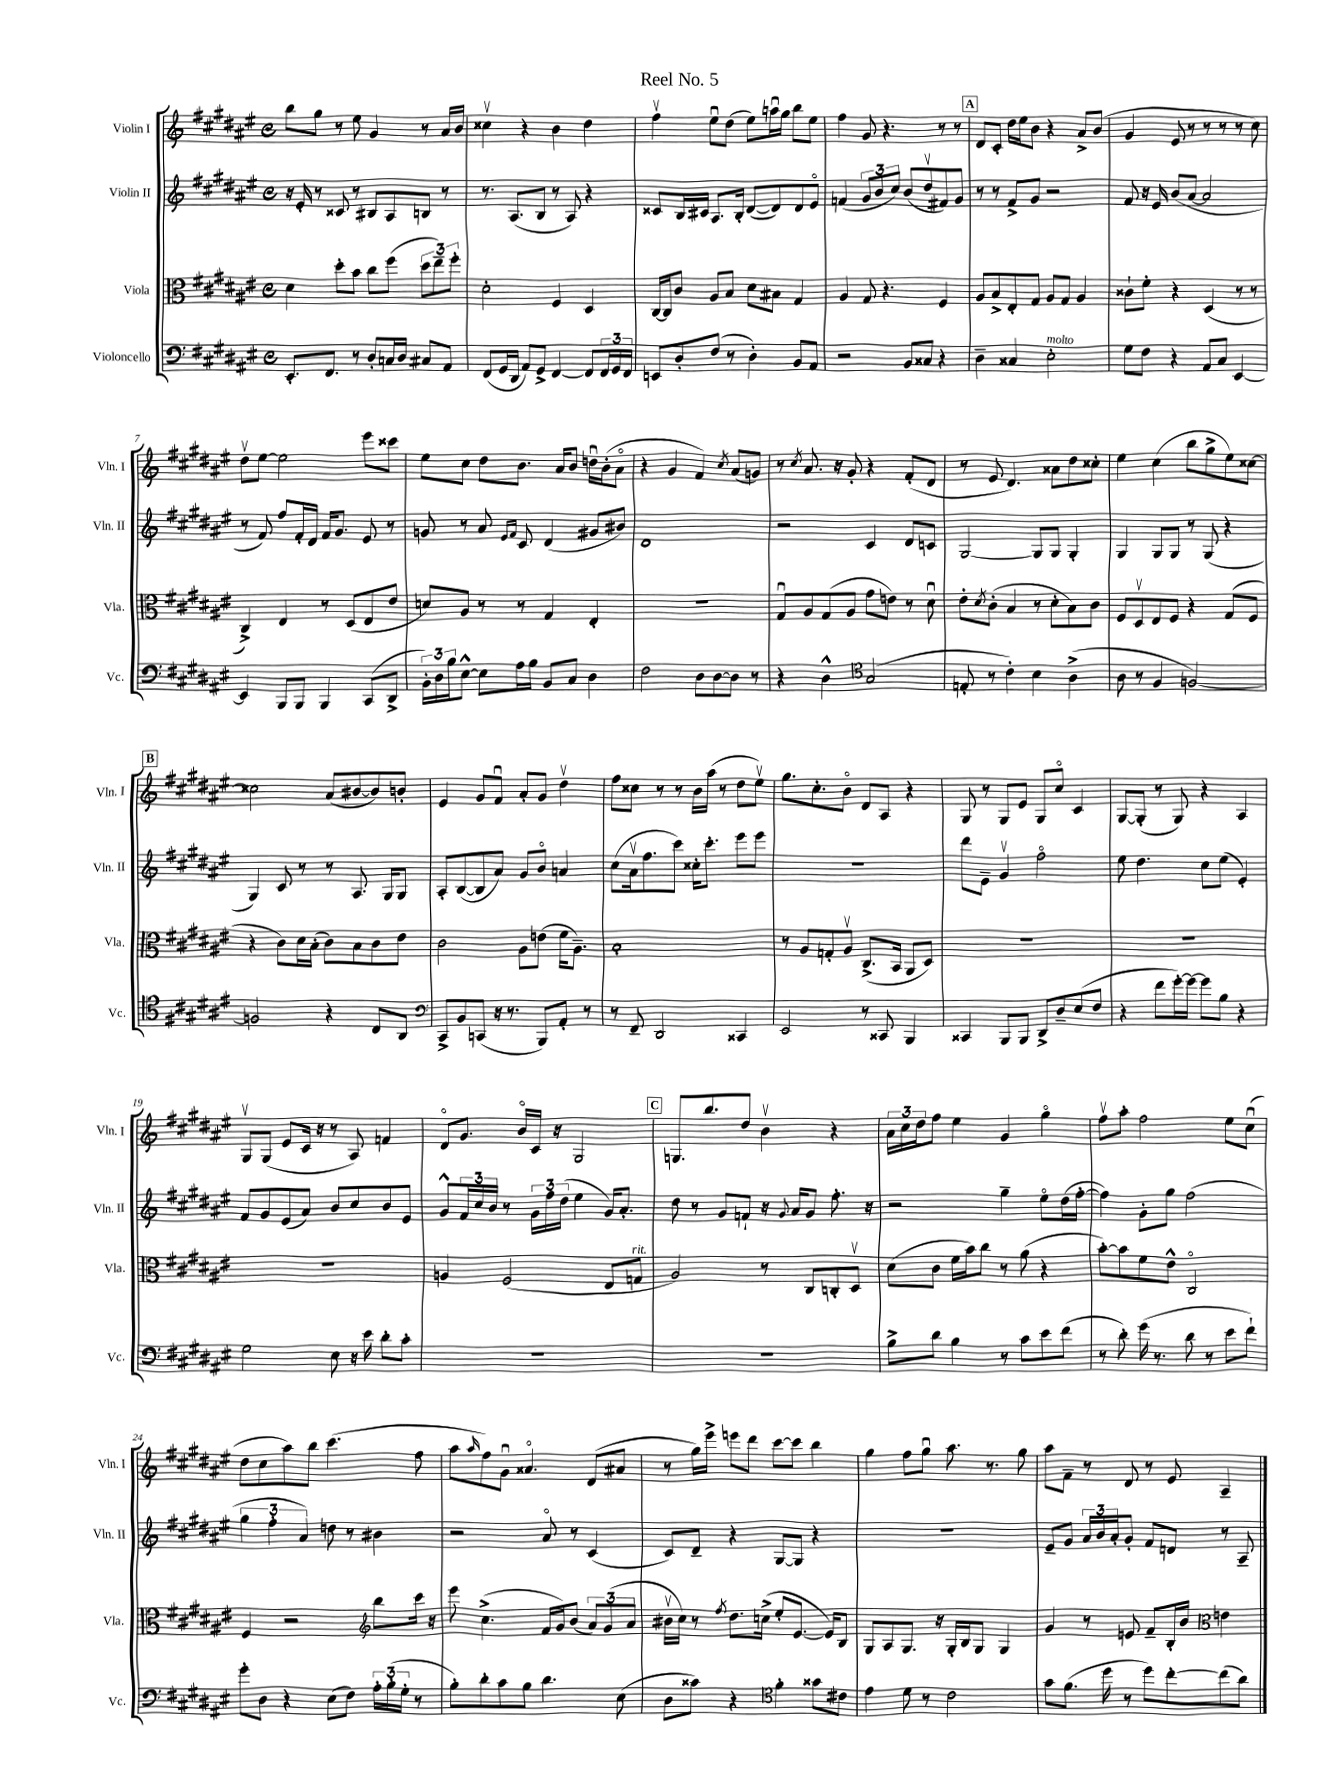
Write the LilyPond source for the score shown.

\header { title = "Reel No. 5" }
<<
\new StaffGroup <<
\new Staff = "s0" \with { instrumentName = "Violin I" shortInstrumentName = "Vln. I" } {
    \clef treble \key fis \major \defaultTimeSignature \time 4/4
    b''8 gis''8 r8 eis''8 gis'4 r8 ais'16 b'16 |
    cisis''4\upbow r4 b'4 dis''4 |
    fis''4\upbow eis''8\downbow dis''8( eis''8) a''16\downbow gis''16 b''8 eis''8 |
    fis''4 gis'8 r4. r8 r8 |
    \mark \markup { \box "A" } dis'8 cis'8-. dis''16 eis''16 b'8 r4 ais'8-> b'8( |
    gis'4 eis'8 r8 r8 r8 r8 cis''8) |
    dis''8\upbow eis''8~ eis''2 eis'''8 cisis'''8 |
    eis''8 cis''8 dis''8 b'8. ais'16 b'8 d''16\downbow b'16-.( ais'8\flageolet |
    r4 gis'4 fis'4) \acciaccatura { cis''8 } ais'8( g'8) |
    r8 \acciaccatura { cis''8 } ais'8. r16 gis'8-. r4 fis'8-.( dis'8 |
    r8 eis'8 dis'4.) aisis'8 dis''8 cisis''8-. |
    eis''4 cis''4( b''8 gis''8-> eis''8) cisis''8~ |
    \mark \markup { \box "B" } cisis''2 ais'8( bis'8~ bis'8) b'8-. |
    eis'4 gis'8 fis'8\downbow ais'8-. gis'8 dis''4\upbow |
    fis''8 cisis''8 r8 r8 b'16 ais''16( r8 dis''8 eis''8\upbow) |
    gis''8. cis''8.-. b'8\flageolet dis'8 ais8 r4 |
    gis8 r8 gis8 eis'8 gis8 cis''8\flageolet cis'4 |
    gis8~ gis8-.( r8 gis8) r4 ais4 |
    gis8\upbow gis8( eis'8 cis'16 r16 r8 ais8) f'4 |
    dis'8\flageolet gis'8. b'16\flageolet cis'16 r16 gis2 |
    \mark \markup { \box "C" } g8. b''8. dis''8 b'4\upbow r4 |
    \tuplet 3/2 { ais'16 cis''16 dis''16 } fis''8 eis''4 gis'4 gis''4\flageolet |
    fis''8\upbow ais''8-. fis''2 eis''8 cis''8\downbow( |
    dis''8 cis''8 ais''8) b''8 cis'''4.( fis''8 |
    ais''8 \grace { ais''16 } fis''8) gis'8\downbow aisis'4.\flageolet dis'8( ais'8 |
    r8 gis''16) eis'''16-> e'''8 dis'''8 cis'''8~ cis'''8 b''4 |
    gis''4 fis''8 gis''8\downbow ais''8. r8. gis''8 |
    ais''8 fis'8-- r8 dis'8 r8 eis'8 ais4-- \bar "|." |
}
\new Staff = "s1" \with { instrumentName = "Violin II" shortInstrumentName = "Vln. II" } {
    \clef treble \key fis \major \defaultTimeSignature \time 4/4
    r16 eis'16-. r8 cisis'8 r8 bis8 ais8 b8 r8 |
    r8. ais8.( b8 r8 ais8) r4 |
    cisis'8 b16 cis'16 ais8. b16-. dis'8~( dis'8) dis'8 eis'8\flageolet |
    f'4( \tuplet 3/2 { gis'8 b'8 cis''8) } b'8( dis''8\upbow fis'8) gis'8 |
    \mark \markup { \box "A" } r8 r8 fis'8-> gis'8 r2 |
    fis'8 r16 eis'16 b'8( ais'8~ ais'2 |
    r8 fis'8) fis''8 fis'16-. dis'16 fis'16 gis'8. eis'8 r8 |
    g'8 r8 ais'8 \grace { eis'16 fis'16 } cis'8 dis'4( gis'8 bis'8) |
    dis'1 |
    r2 cis'4 dis'8 c'8 |
    gis2~ gis8 gis8 gis4-. |
    gis4 gis8 gis8 r8 gis8( r4 |
    \mark \markup { \box "B" } gis4) cis'8 r8 r8 ais8. gis16 gis8 |
    ais8-. b8~( b8 ais'8) gis'8 b'8\flageolet a'4 |
    cis''8( ais'16\upbow fis''8. cis'''8) cisis''16-. cis'''8.-. eis'''8 eis'''8 |
    R1 |
    dis'''8 eis'8-- gis'4\upbow fis''2\flageolet |
    eis''8 dis''4. cis''8 eis''8( eis'4-.) |
    fis'8 gis'8 eis'8( ais'8) b'8 cis''8 b'8 eis'8 |
    gis'8-^ \tuplet 3/2 { fis'16 cis''16 b'16 } r8 \tuplet 3/2 { gis'16 fis''16 dis''16( } eis''4 gis'16) ais'8.-. |
    \mark \markup { \box "C" } dis''8 r8 gis'8 f'8-! r16 \appoggiatura { gis'8 } ais'16 gis'8 fis''8.-. r16 |
    r2 gis''4-- eis''8\flageolet dis''16( fis''16~-. |
    fis''4) gis'8-. gis''8 fis''2( |
    \tuplet 3/2 { gis''4 fis''4-. ais'4) } d''8 r8 bis'4 |
    r2 ais'8\flageolet r8 cis'4( |
    cis'8) dis'8-- r4 gis8~ gis8 r4 |
    R1 |
    eis'8-- gis'8 \tuplet 3/2 { ais'16 b'16 ais'16-. } gis'8-. fis'8 d'8 r8 ais8-- \bar "|." |
}
\new Staff = "s2" \with { instrumentName = "Viola" shortInstrumentName = "Vla." } {
    \clef alto \key fis \major \defaultTimeSignature \time 4/4
    dis'4 dis''8-. b'8 cis''8 fis''8( \tuplet 3/2 { dis''8 eis''8--) fis''8-. } |
    dis'2-. fis4 dis4 |
    cis16~ cis16 cis'8 ais8 b8 dis'8 bis8 gis4 |
    ais4 gis8 r4. fis4 |
    \mark \markup { \box "A" } ais8 b8-> eis8-. gis8 ais8 gis8 ais4 |
    cisis'8-! fis'8-. r4 dis4( r8 r8 |
    cis4->) eis4 r8 dis8( eis8 eis'8 |
    d'8) ais8 r8 r8 gis4 eis4-. |
    r1 |
    gis8\downbow ais8 gis8( ais8 gis'8 e'8) r8 dis'8\downbow |
    eis'8-. \acciaccatura { dis'8 } cis'8-.( b4 r8 dis'8-. b8) cis'8 |
    fis8 dis8\upbow eis8 fis8 r4 gis8( fis8 |
    \mark \markup { \box "B" } r4 cis'8) dis'16 b16-.( cis'8) b8 cis'8 eis'8 |
    cis'2 ais8 e'8( fis'16 ais8.--) |
    b1-. |
    r8 ais8 g8-. ais8\upbow cis8.->( b,16 ais,8 dis8) |
    R1 |
    R1 |
    R1 |
    a4 fis2( eis8 g8^\markup { \italic "rit." } |
    \mark \markup { \box "C" } ais2) r8 cis8 c8-. dis8\upbow |
    dis'8( cis'8 fis'16 b'16) cis''8 r8 ais'8( r4 |
    b'8~-.) b'8 fis'8 eis'8-^ cis2\flageolet |
    fis4 r2 \clef treble b''8 cis'''16 r16 |
    eis'''8 cis''4.->( fis'16 gis'16) b'8( \tuplet 3/2 { ais'8) gis'8( ais'8 } |
    bis'16\upbow cis''16) r8 \acciaccatura { fis''8 } dis''8. c''16->( eis''8-. eis'8.~ eis'16) b8 |
    gis8 ais8 gis8. r16 gis16-. b16 gis8 gis4 |
    gis'4 r8 e'8 fis'8-- b16-. b'16 \clef alto e'4 \bar "|." |
}
\new Staff = "s3" \with { instrumentName = "Violoncello" shortInstrumentName = "Vc." } {
    \clef bass \key fis \major \defaultTimeSignature \time 4/4
    eis,8.-. fis,8. r8 dis8-. c16 dis16 cis8 ais,8 |
    fis,8( gis,16 dis,16 ais,8) gis,8-> fis,4~ fis,8 \tuplet 3/2 { fis,16 gis,16 fis,16 } |
    e,8 dis8-. fis8( r8 dis4-.) b,8 ais,8 |
    r2 b,8 cisis8 r4 |
    \mark \markup { \box "A" } dis4-- cisis4 eis2-.^\markup { \italic "molto" } |
    gis8 fis8 r4 ais,8 cis8 eis,4~ |
    eis,4 b,,8 b,,8 b,,4 cis,8( dis,8-> |
    \tuplet 3/2 { b,16-.) dis16 b16 } eis8~-^ eis8 ais16 b16 b,8 cis8 dis4 |
    fis2 dis8 dis8~ dis8 r8 |
    r4 dis4-^ \clef tenor gis2( |
    e8-. r8 cis'4-.) b4 ais4->( |
    ais8 r8 fis4 f2~) |
    \mark \markup { \box "B" } f2 r4 cis8 ais,8 |
    \clef bass cis,8-> b,8 c,8( r16 r8. b,,8) ais,8-. r8 |
    r8 fis,8-- dis,2 cisis,4 |
    eis,2 r8 cisis,8 b,,4 |
    cisis,4 b,,8 b,,8 dis,8-> dis8-- eis8( fis8 |
    r4 fis'8 gis'16~-.) gis'16~ gis'8 b8 r4 |
    gis2 eis8 r16 eis'16 dis'8-. cis'8-. |
    R1 |
    \mark \markup { \box "C" } R1 |
    b8-> dis'8 b4 r8 cis'8 eis'8 fis'8( |
    r8 dis'8-.) gis'16( r8. dis'8 r8 eis'8 fis'8-!) |
    gis'8-. dis8 r4 eis8( fis8) \tuplet 3/2 { ais16-. b16-.( gis16-. } r8 |
    b8-.) dis'8-. cis'8 b8 dis'4. eis8( |
    dis8 cisis'8) r4 \clef tenor fis'4-. gisis'8 cis'8 |
    eis'4 dis'8 r8 cis'2 |
    gis'8 fis'8.( dis''16 r8 dis''8) cis''8~-. cis''8( ais'8) \bar "|." |
}
>>
>>
